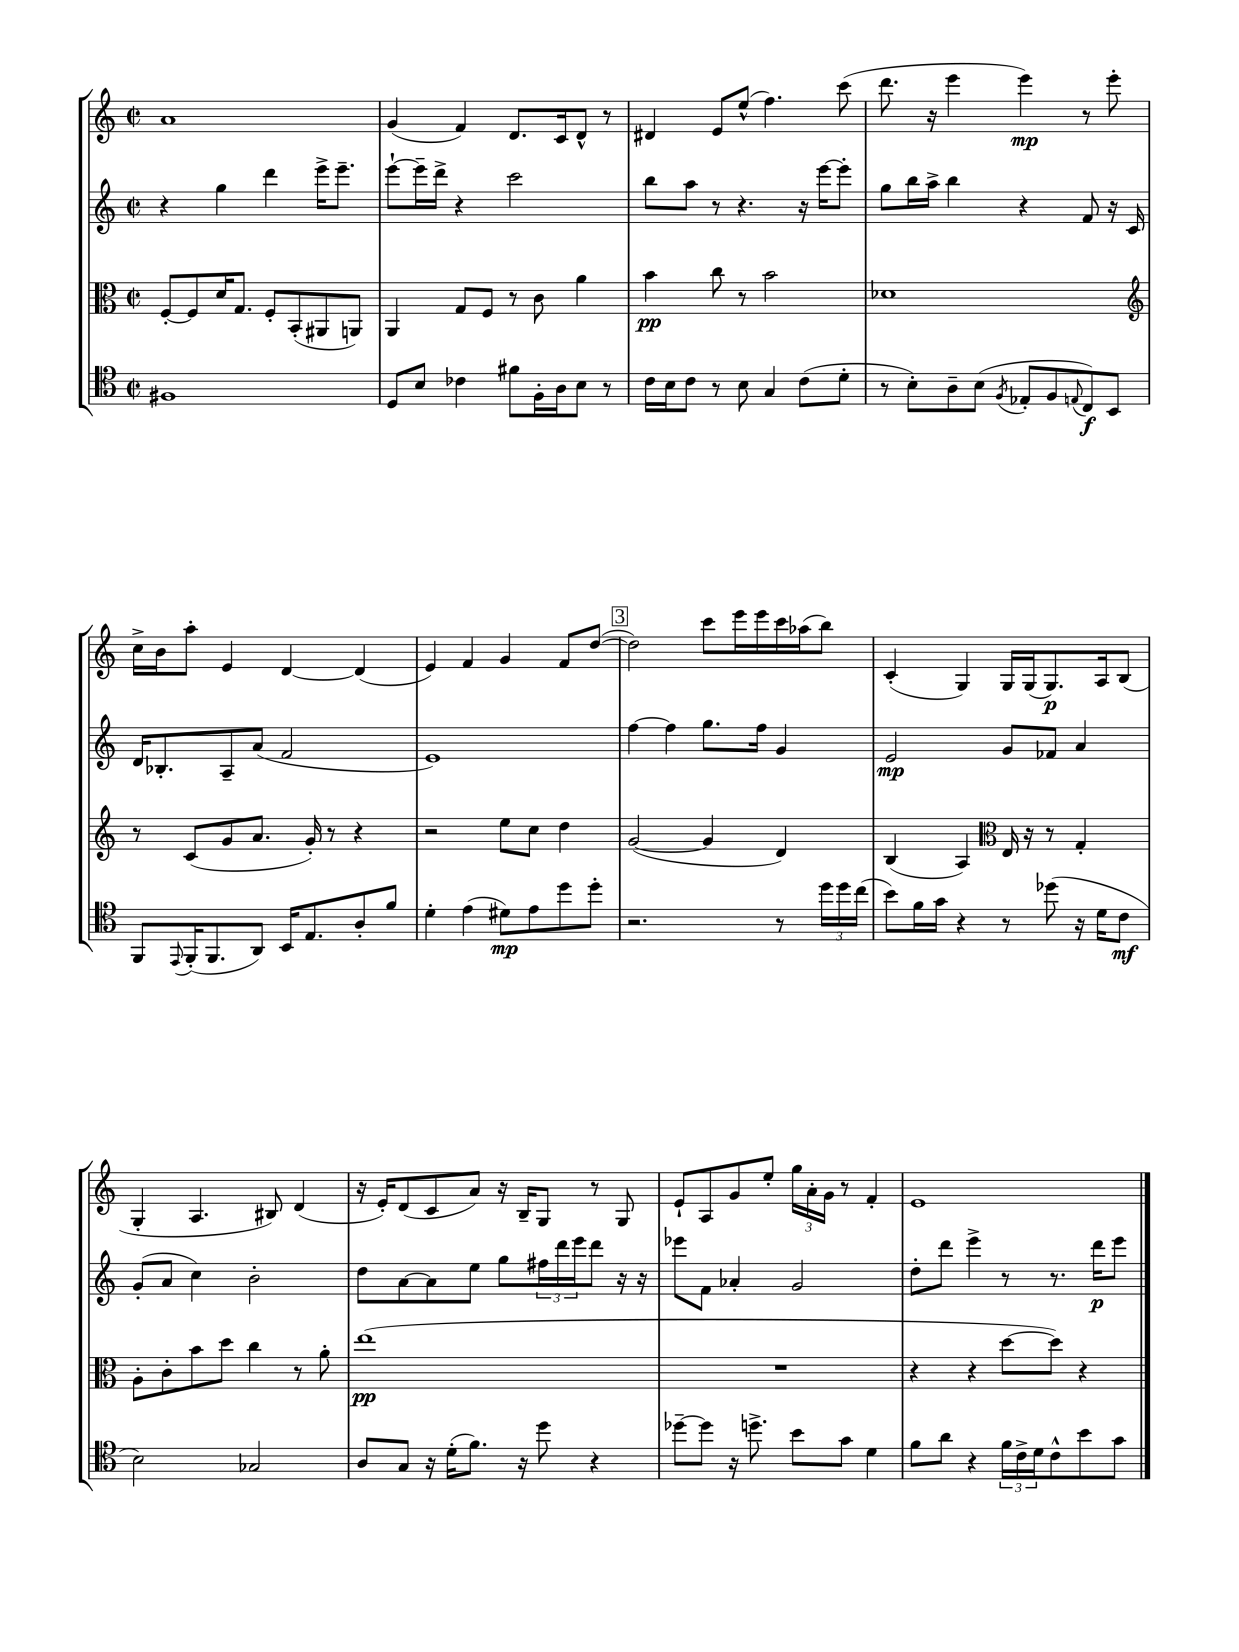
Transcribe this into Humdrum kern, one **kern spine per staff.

**kern	**kern	**kern	**kern
*staff4	*staff3	*staff2	*staff1
*clefC4	*clefC3	*clefG2	*clefG2
*k[]	*k[]	*k[]	*k[]
*M2/2	*M2/2	*M2/2	*M2/2
*met(c|)	*met(c|)	*met(c|)	*met(c|)
1F#	[8F'	4r	1a
.	8F]	.	.
.	16d	4gg	.
.	8.G	.	.
.	8F'	4ddd	.
.	(8BB'	.	.
.	8AA#	16eee^	.
.	.	8.eee~	.
.	8AA)	.	.
=	=	=	=
8D	4AA	[8eee`	(4g
8B	.	16eee~]	.
.	.	16ddd^	.
4c-	8G	4r	4f)
.	8F	.	.
8f#	8r	2ccc	8.d
16F'	8c	.	.
16A	.	.	16c
8B	4a	.	8d^^
8r	.	.	8r
=	=	=	=
16c	4b	8bb	4d#
16B	.	.	.
8c	.	8aa	.
8r	8cc	8r	8e
8B	8r	4.r	(8ee^^
4G	2b	.	4.ff)
(8c	.	16r	.
.	.	[16eee	.
8d'	.	8eee']	(8ccc
=	=	=	=
8r	1d-	8gg	8.ddd
8B')	.	16bb	.
.	.	16aa^	16r
8A~	.	4bb	4eee
(8B	.	.	.
8qF	.	.	.
8E-'	.	4r	4eee)
8F	.	.	.
8qqE	.	.	.
8C)	.	8f	8r
8BB	.	16r	8eee'
.	.	16c	.
=	=	=	=
*	*clefG2	*	*
8FF	8r	16d	16cc^
.	.	8.B-'	16b
8qqEE	.	.	.
(16FF'	(8c	.	8aa'
8.FF	.	.	.
.	8g	8A~	4e
8AA)	8.a	(8a	.
16BB	.	2f	[4d
8.E	16g')	.	.
.	8r	.	.
8A'	4r	.	(4d]
8f	.	.	.
=	=	=	=
4d'	2r	1e)	4e)
(4e	.	.	4f
8d#)	8ee	.	4g
8e	8cc	.	.
8dd	4dd	.	8f
8dd'	.	.	([8dd
=	=	=	=
2.r	([2g	[4ff	2dd])
.	.	4ff]	.
.	4g]	8.gg	8ccc
.	.	.	16eee
.	.	16ff	16eee
8r	4d)	4g	16ccc
.	.	.	(16aa-
24dd	.	.	8bb)
24dd	.	.	.
(24cc	.	.	.
=	=	=	=
8b)	(4B	2e	(4c'
16f	.	.	.
16g	.	.	.
4r	4A)	.	4G)
*	*clefC3	*	*
8r	16E	8g	16G
.	16r	.	(16G
(8dd-	8r	8f-	8.G)
16r	4G'	4a	.
16d	.	.	16A
8c	.	.	(8B
=	=	=	=
2B)	8A'	(8g'	4G'
.	8c'	8a	.
.	8b	4cc)	4.A
.	8dd	.	.
2G-	4cc	2b'	.
.	.	.	8B#)
.	8r	.	(4d
.	8a'	.	.
=	=	=	=
8A	(1ee	8dd	16r
.	.	.	16e')
8G	.	[8a	(8d
16r	.	8a]	8c
(16d'	.	.	.
8.f)	.	8ee	8a)
.	.	8gg	16r
16r	.	.	16B~
8dd	.	24ff#	8G
.	.	24ddd	.
.	.	24eee	.
4r	.	8ddd	8r
.	.	16r	8G
.	.	16r	.
=	=	=	=
[8dd-~	1r	8eee-	8e`
8dd-]	.	8f	8A
16r	.	4a-'	8g
8.dd^	.	.	.
.	.	.	8ee'
8b	.	2g	24gg
.	.	.	24a'
.	.	.	24g
8g	.	.	8r
4d	.	.	4f'
=	=	=	=
8f	4r	8dd'	1e
8a	.	8ddd	.
4r	4r	4eee^	.
24f	[8dd	8r	.
24c^	.	.	.
24d	.	.	.
8c^^	8dd])	8.r	.
8b	4r	.	.
.	.	16ddd	.
8g	.	8eee	.
==	==	==	==
*-	*-	*-	*-
